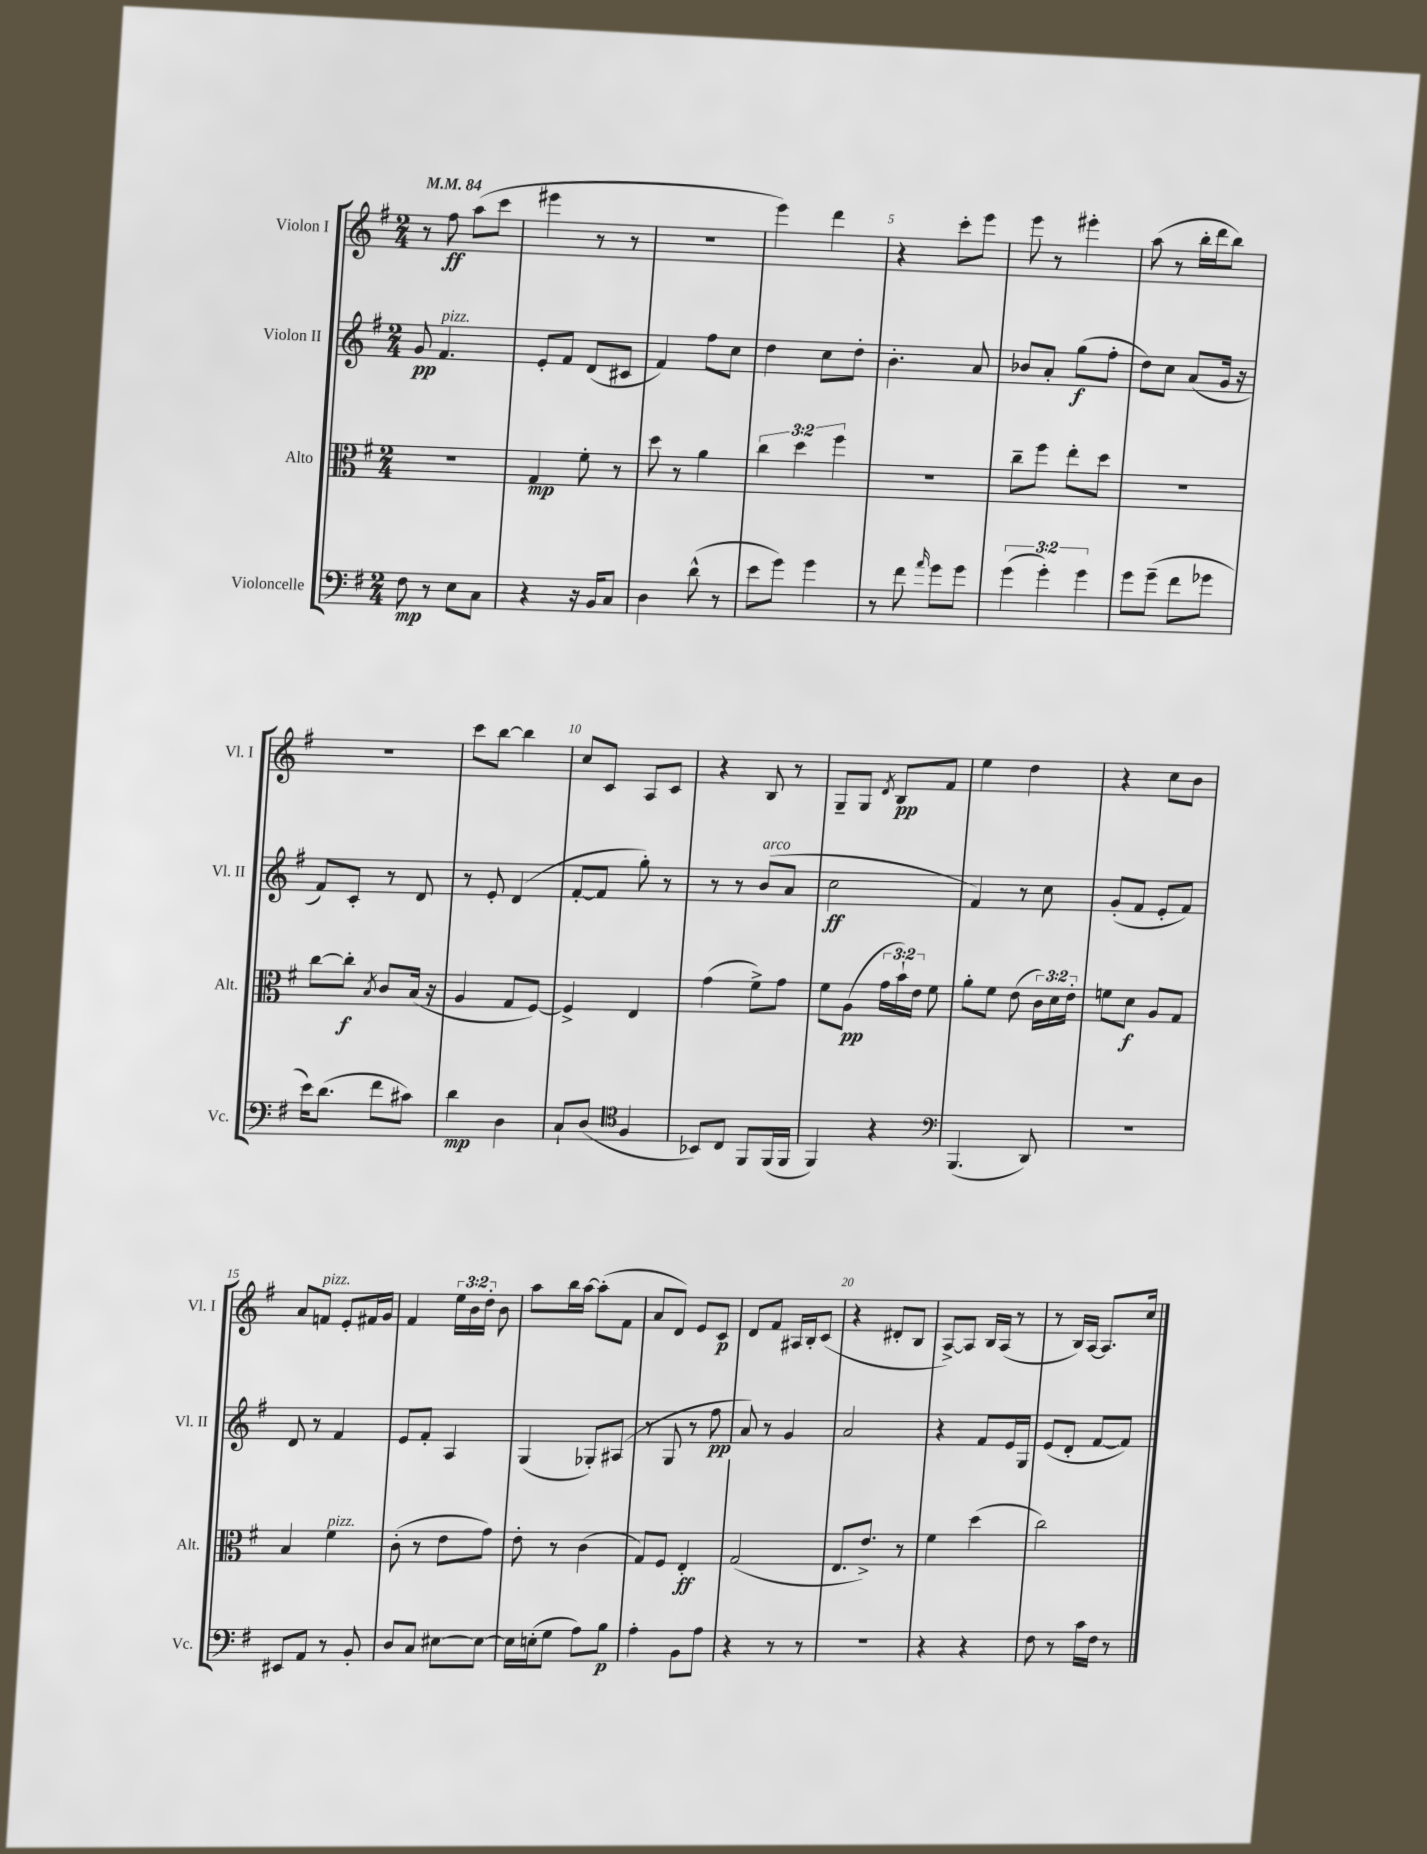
<<
\new StaffGroup <<
\new Staff = "s0" \with { instrumentName = "Violon I" shortInstrumentName = "Vl. I" } {
    \clef treble \key g \major \numericTimeSignature \time 2/4 \override Staff.TupletNumber.text = #tuplet-number::calc-fraction-text \tempo 4 = 84
    \autoBeamOff r8 fis''8\ff a''8[( c'''8] |
    eis'''4 r8 r8 |
    R2 |
    e'''4) d'''4 |
    r4 c'''8[-. e'''8] |
    e'''8 r8 eis'''4-. |
    a''8( r8 b''16[-. d'''16 b''8]) |
    r2 |
    c'''8[ b''8]~ b''4 |
    c''8[ c'8] a8[ c'8] |
    r4 b8 r8 |
    g8[-- g8] \acciaccatura { d'8 } b8[\pp fis'8] |
    e''4 d''4 |
    r4 c''8[ b'8] |
    a'8[ f'8]^\markup { \italic "pizz." } e'8[-. fis'16 g'16] |
    fis'4 \tuplet 3/2 { e''16[ b'16 d''16]-. } b'8 |
    a''8[ b''16 a''16]~ a''8[-.( fis'8] |
    a'8[ d'8]) e'8[ c'8]\p |
    d'8[ fis'8] ais16[ b16-. c'8]( |
    r4 dis'8[-. b8] |
    a8[~->) a8] b16[ a16]( r8 |
    r8 b16[) a16]~ a8.[ c''16] \bar "|." |
}
\new Staff = "s1" \with { instrumentName = "Violon II" shortInstrumentName = "Vl. II" } {
    \clef treble \key g \major \numericTimeSignature \time 2/4
    \autoBeamOff g'8\pp fis'4.^\markup { \italic "pizz." } |
    e'8[-. fis'8] d'8[( cis'8] |
    fis'4) fis''8[ c''8] |
    d''4 c''8[ d''8]-. |
    b'4.-. a'8 |
    bes'8[ a'8]-. g''8[\f( fis''8]-. |
    d''8[) c''8] a'8[( g'16] r16 |
    fis'8[) c'8]-. r8 d'8 |
    r8 e'8-. d'4( |
    fis'8[~-. fis'8] g''8-.) r8 |
    r8 r8 b'8[^\markup { \italic "arco" }( a'8] |
    c''2\ff |
    fis'4) r8 c''8 |
    g'8[-.( fis'8] e'8[-. fis'8]) |
    d'8 r8 fis'4 |
    e'8[ fis'8]-. a4 |
    g4( ges8[-.) ais8]( |
    r8 g8 r8 fis''8\pp |
    a'8) r8 g'4 |
    a'2 |
    r4 fis'8[ e'16 g16] |
    e'8[( d'8]-. fis'8[~ fis'8]) \bar "|." |
}
\new Staff = "s2" \with { instrumentName = "Alto" shortInstrumentName = "Alt." } {
    \clef alto \key g \major \numericTimeSignature \time 2/4 \override Staff.TupletNumber.text = #tuplet-number::calc-fraction-text
    \autoBeamOff R2 |
    g4\mp fis'8-. r8 |
    d''8 r8 a'4 |
    \tuplet 3/2 { c''4 d''4 fis''4 } |
    R2 |
    c''8[-- fis''8] e''8[-. d''8] |
    R2 |
    c''8[~ c''8]-.\f \acciaccatura { b8 } c'8[ b16]( r16 |
    a4 g8[ fis8]~) |
    fis4-> e4 |
    g'4( fis'8[->) g'8] |
    fis'8[ a8]\pp( \tuplet 3/2 { g'16[ b'16-!) e'16] } fis'8 |
    a'8[-. fis'8] e'8( \tuplet 3/2 { c'16[) d'16 e'16]-. } |
    f'8[ d'8]\f a8[ g8] |
    b4 fis'4^\markup { \italic "pizz." } |
    c'8-.( r8 e'8[ g'8]) |
    e'8-. r8 c'4( |
    g8[) fis8] e4-.\ff |
    g2( |
    e8.[ e'8.]->) r8 |
    fis'4 d''4( |
    c''2) \bar "|." |
}
\new Staff = "s3" \with { instrumentName = "Violoncelle" shortInstrumentName = "Vc." } {
    \clef bass \key g \major \numericTimeSignature \time 2/4 \override Staff.TupletNumber.text = #tuplet-number::calc-fraction-text
    \autoBeamOff fis8\mp r8 e8[ c8] |
    r4 r16 b,16[ c8] |
    d4 d'8-^( r8 |
    e'8[ g'8]) g'4 |
    r8 fis'8 \grace { a'16 } g'8[ g'8] |
    \tuplet 3/2 { g'4( g'4-.) g'4 } |
    g'8[ g'8]--( fis'8[ ges'8] |
    e'16[) d'8.]( fis'8[ cis'8]) |
    d'4\mp d4 |
    c8[-! d8]( \clef tenor fis4 |
    bes,8[) c8] fis,8[ fis,16( fis,16] |
    fis,4) r4 |
    \clef bass b,,4.( d,8) |
    R2 |
    eis,8[ a,8] r8 b,8-. |
    d8[ c8] eis8[~ eis8]~ |
    eis16[ e16-.( g8] a8[) b8]\p |
    a4-. b,8[ a8] |
    r4 r8 r8 |
    r2 |
    r4 r4 |
    fis8 r8 c'16[ fis16] r8 \bar "|." |
}
>>
>>
\layout { \context { \Score \override BarNumber.break-visibility = ##(#f #t #t) barNumberVisibility = #(every-nth-bar-number-visible 5) } }
